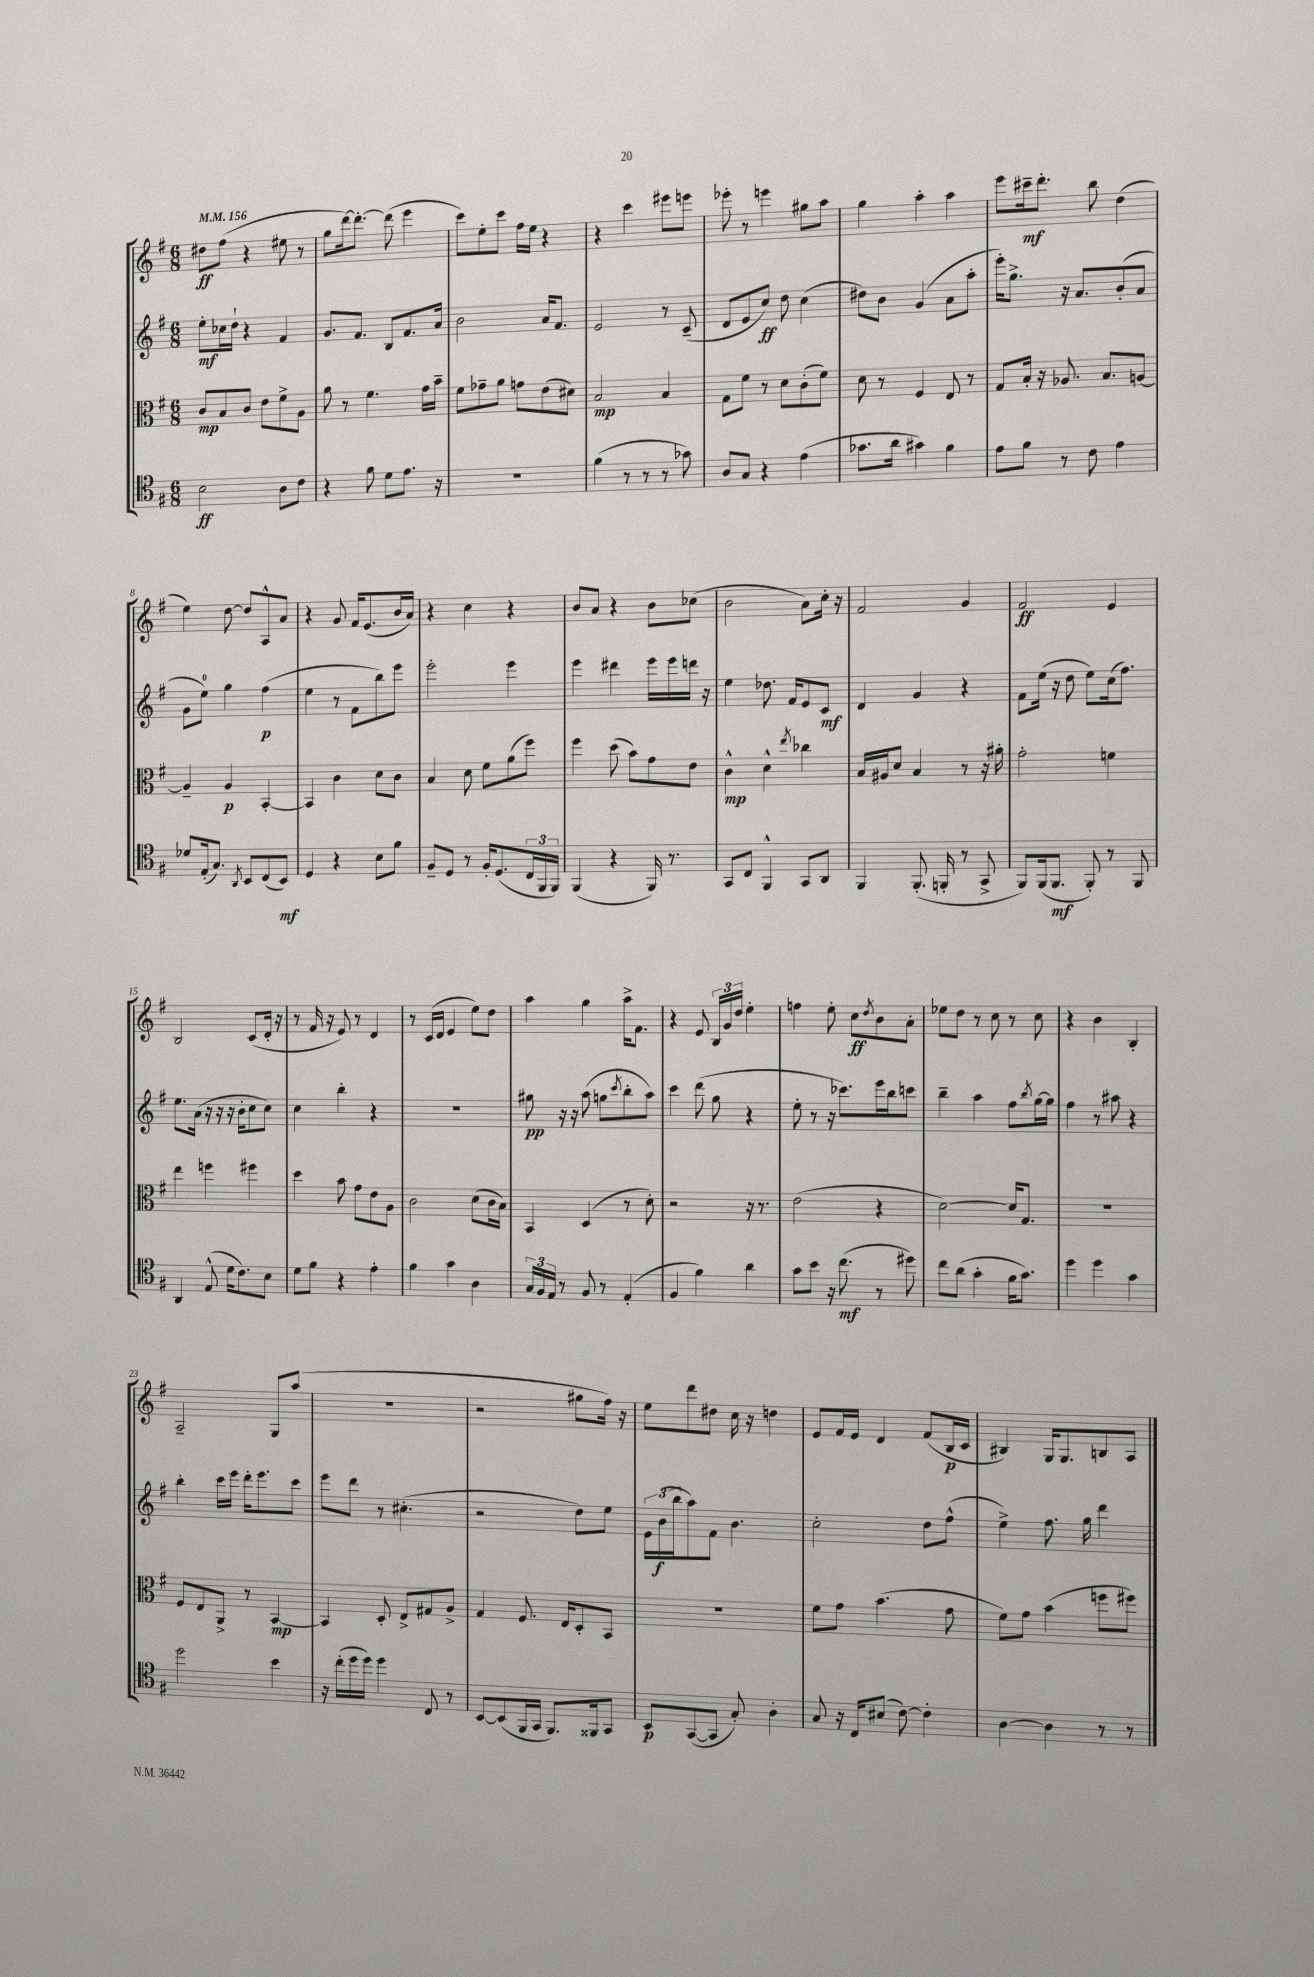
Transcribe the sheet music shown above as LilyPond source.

<<
\new StaffGroup <<
\new Staff = "s0" {
    \clef treble \key g \major \numericTimeSignature \time 6/8 \tempo 4 = 156
    dis''8\ff fis''8( r4 eis''8 r8 |
    g''8 d'''16~) d'''8.~-. d'''8( e'''4 |
    c'''8) e''8-. c'''8 fis''16 e''16 r4 |
    r4 c'''4 eis'''8 e'''8 |
    ees'''8-. r8 e'''4 gis''8 a''8 |
    g''4 a''4-. a''4 |
    e'''8 cis'''16--\mf d'''8.-. b''8 d''4( |
    e''4) d''8~ d''8 a8-^ a'8 |
    r4 g'8 fis'16 e'8.( b'16 a'16) |
    r4 c''4 r4 |
    b'8 a'8 r4 b'8 ces''8( |
    b'2 a'8) c''16-. r16 |
    fis'2 g'4 |
    fis'2\ff e'4 |
    b2 c'8( d'16-. r16 |
    r8 fis'16 r16 e'8) r8 d'4 |
    r8 c'16( d'16 e'4 e''8) d''8 |
    a''4 g''4 a''16-> fis'8. |
    r4 e'8 \tuplet 3/2 { b16 g'16 d''16 } e''4-. |
    f''4 e''8-. c''8\ff \acciaccatura { d''8 } b'8 a'8-. |
    ees''8 d''8 r8 c''8 r8 c''8 |
    r4 b'4 b4-. |
    a2-- g8 a''8( |
    R2. |
    r2 gis''8 fis''16) r16 |
    e''8 d'''8 dis''8 c''16 r16 d''4 |
    e'8 fis'16 e'16 d'4 fis'8( b16\p c'16 |
    bis4) g16 g8. b8 a8 \bar "|." |
}
\new Staff = "s1" {
    \clef treble \key g \major \numericTimeSignature \time 6/8
    e''8-.\mf ces''16 d''16-! r4 fis'4 |
    g'8. fis'8. b8 fis'8. a'16 |
    b'2 a'16 fis'8. |
    e'2 r8 c'8--( |
    d'8 e'8 c''8\ff) d''8 c''4( |
    dis''8) b'8 g'4( a'8 a''8-. |
    e'''16-.) g''8.-> r16 a'8. b'8-.( a'8 |
    g'8 e''8-0) g''4 fis''4\p( |
    e''4 r8 fis'8 b''8) e'''8 |
    e'''2-. e'''4 |
    e'''4 dis'''4 e'''16 e'''16 d'''16 r16 |
    e''4 des''8. fis'16 e'8 c'8\mf |
    d'4 g'4 r4 |
    fis'8 e''16( r16 d''8 e''8) c''16( fis''8.) |
    e''8. a'16( r16 r16 r16 b'16-. c''8 c''8) |
    c''4 b''4-. r4 |
    R2. |
    gis''8\pp r16 r16 a''8( g''8 \acciaccatura { c'''8 } b''8-. a''8) |
    c'''4 d'''8( g''8 r4 |
    e''8-. r8 r16 ces'''8.) e'''16 b''16 c'''8 |
    b''4-- a''4 fis''8 \acciaccatura { b''8 } g''16~ g''16 |
    fis''4 r8 ais''8 r4 |
    b''4-. c'''16 e'''16 d'''16-. e'''8. c'''8 |
    e'''8 d'''8 r8 cis''4.-.( |
    r2 d''8) e''8 |
    \tuplet 3/2 { e'16 b'16\f( b''16 } a''8) fis'8 b'4. |
    c''2-. d''8 fis''8-^( |
    e''4->) fis''8. g''16 d'''4 \bar "|." |
}
\new Staff = "s2" {
    \clef alto \key g \major \numericTimeSignature \time 6/8
    c'8\mp b8 c'8 e'8 fis'8-> a8 |
    a'8 r8 fis'4. g'16 b'16-- |
    fis'8 ges'8-- a'8 g'8 e'8( dis'8) |
    b2\mp b4 |
    g8 fis'8 r8 d'8 c'8-.( fis'8) |
    d'8 r8 fis4 e8 r8 |
    g8 b16-. r16 aes8. b8. a8~ |
    a4-- a4\p b,4~-. |
    b,4 c'4 d'8 c'8 |
    b4 d'8 fis'8 a'8( fis''8) |
    fis''4 d''8( b'8) g'8 e'8 |
    c'4-^\mp d'4-^ \acciaccatura { e''8 } ces''4 |
    b16 ais16 d'8 b4 r8 r16 ais'16-. |
    g'2-. f'4 |
    e''4 f''4 fis''4 |
    d''4 b'8 g'8 e'8 a8 |
    c'2 d'8( c'16 b16) |
    b,4 d4( r8 d'8-.) |
    r2 r16 r8. |
    e'2( r4 |
    d'2~) d'16 g8. |
    R2. |
    fis8 e8 a,8-> r8 b,4~\mp |
    b,4 d8-. e8-> gis8 a8-> |
    g4 fis8. e16 d8-. b,8 |
    R2. |
    fis'8 g'8 b'4.( g'8 |
    fis'8) g'8 b'4( f''8 fis''8) \bar "|." |
}
\new Staff = "s3" {
    \clef tenor \key g \major \numericTimeSignature \time 6/8
    b2\ff a8 c'8 |
    r4 fis'8 d'8 e'8. r16 |
    R2. |
    fis'4( r8 r8 r8 ges'8) |
    a8 g8 r4 e'4( |
    ges'8. a'16 gis'4) fis'4 |
    e'8 fis'8 r8 c'8 e'4 |
    des'8 e16-.( g8.) \acciaccatura { a,8 } b,8 c8( b,8\mf) |
    d4 r4 b8 fis'8 |
    fis8-- d8 r8 fis16-. d8.( \tuplet 3/2 { c16 fis,16 fis,16) } |
    fis,4( r4 fis,16) r8. |
    g,8 c8 fis,4-^ g,8 a,8 |
    fis,4 fis,8.-.( f,16-. r8 g,8-> |
    fis,8) fis,16( fis,8.\mf fis,8-.) r8 fis,8 |
    a,4 e8-^( d'16 c'8.) b8 |
    d'8 fis'8 r4 e'4-. |
    fis'4 g'4 a4 |
    \tuplet 3/2 { g16 fis16 e16 } r8 fis8 r8 e4-.( |
    fis4 fis'4) a'4 |
    g'8 b'8 r16 c''8.\mf( r8 dis''8) |
    c''8 a'8( g'4-. fis'16 g'8.) |
    d''4 d''4 g'4 |
    d''2 b'4 |
    r16 c''16-.( d''16 d''16) d''4 c8 r8 |
    b,8~ b,8( fis,16 g,16 fis,8.) fisis,16 g,8 |
    b,8\p g,8~( g,8 g8-.) a4-. |
    g8 r16 c16 bis8( c'8~) c'4-. |
    a4~ a4 r8 r8 \bar "|." |
}
>>
>>
